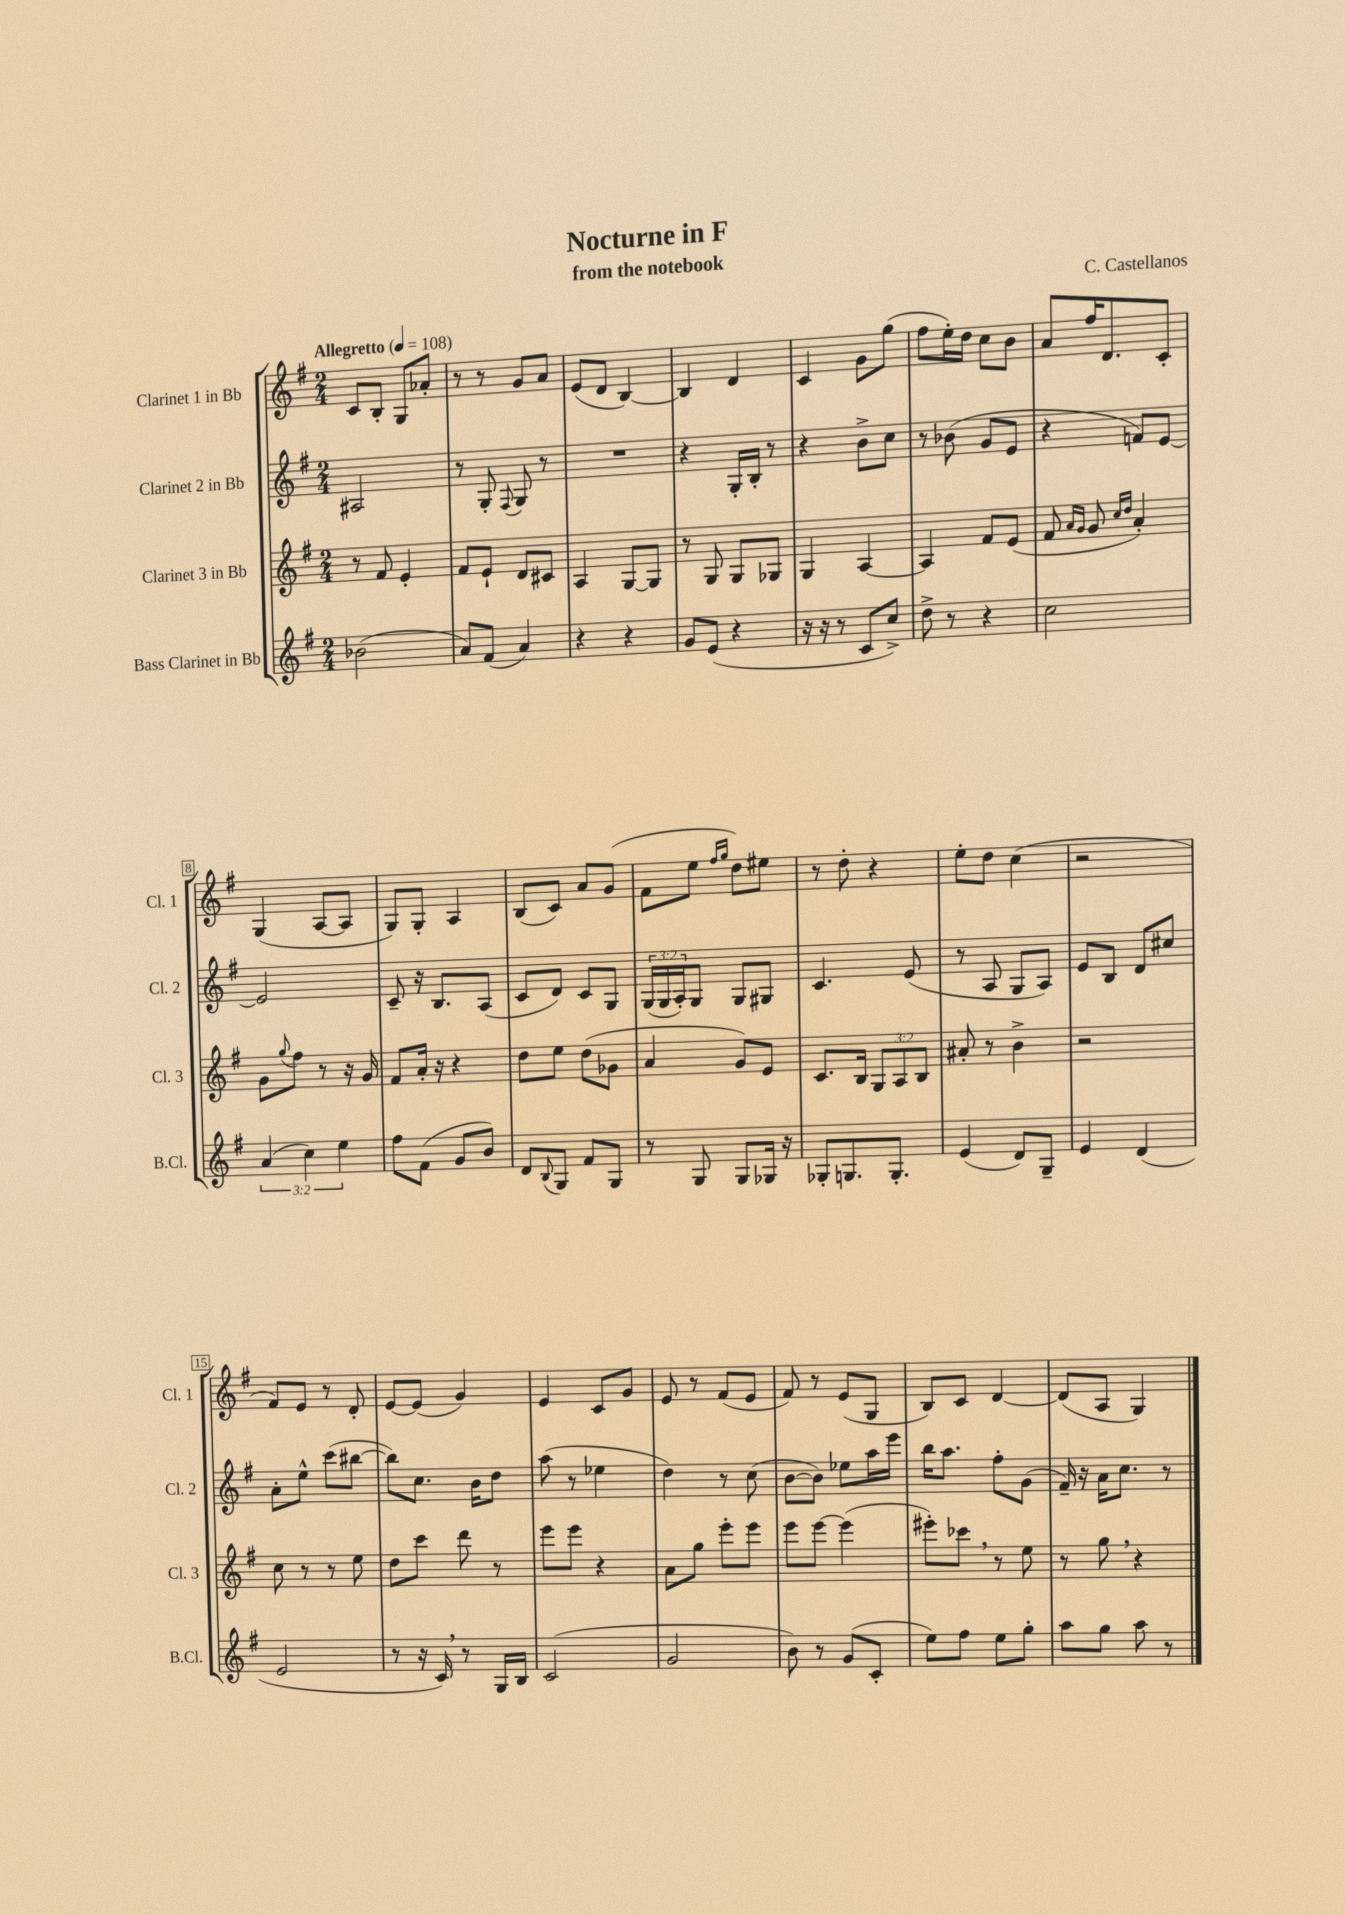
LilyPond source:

\header { title = "Nocturne in F" composer = "C. Castellanos" subtitle = "from the notebook" }
<<
\new StaffGroup <<
\new Staff = "s0" \with { instrumentName = "Clarinet 1 in Bb" shortInstrumentName = "Cl. 1" } {
    \clef treble \key g \major \numericTimeSignature \time 2/4 \tempo "Allegretto" 4 = 108
    c'8 b8-. g8 aes'8-. |
    r8 r8 g'8 a'8 |
    e'8( d'8 b4~) |
    b4 d'4 |
    c'4 g'8 g''8( |
    fis''8 e''16-.) d''16 c''8 b'8 |
    a'8 fis''16 d'8. c'8-. |
    g4( a8~ a8 |
    g8) g8-. a4 |
    b8( c'8) a'8 g'8( |
    fis'8 e''8 \grace { fis''16 g''16 } d''8) eis''8 |
    r8 d''8-. r4 |
    e''8-. d''8 c''4( |
    r2 |
    fis'8) e'8 r8 d'8-. |
    e'8~ e'8( g'4) |
    e'4 c'8 g'8 |
    e'8 r8 fis'8( e'8 |
    fis'8) r8 e'8( g8 |
    b8) c'8 d'4~ |
    d'8( a8 g4) \bar "|." |
}
\new Staff = "s1" \with { instrumentName = "Clarinet 2 in Bb" shortInstrumentName = "Cl. 2" } {
    \clef treble \key g \major \numericTimeSignature \time 2/4 \override Staff.TupletNumber.text = #tuplet-number::calc-fraction-text
    ais2 |
    r8 g8-. \appoggiatura { fis8 } g8 r8 |
    R2 |
    r4 g16-. b16-. r8 |
    r4 b'8-> c''8 |
    r8 bes'8( g'8 e'8 |
    r4 f'8) e'8~ |
    e'2 |
    c'8-- r16 b8. a8( |
    c'8 d'8) c'8 g8 |
    \tuplet 3/2 { g16( g16 a16-.) } g8 g8 gis8 |
    c'4. e'8( |
    r8 a8 g8 a8) |
    e'8 b8 d'8 cis''8 |
    a'8-. e''8-^ c'''8( bis''8~ |
    bis''8) c''8. b'16 d''8 |
    a''8( r8 ees''4 |
    d''4) r8 c''8( |
    b'8~ b'8) ees''8 a''16 e'''16 |
    b''16 a''8. fis''8-. g'8( |
    fis'16--) r16 a'16 c''8. r8 \bar "|." |
}
\new Staff = "s2" \with { instrumentName = "Clarinet 3 in Bb" shortInstrumentName = "Cl. 3" } {
    \clef treble \key g \major \numericTimeSignature \time 2/4 \override Staff.TupletNumber.text = #tuplet-number::calc-fraction-text
    r8 fis'8 e'4-. |
    fis'8 e'8-! d'8 cis'8 |
    a4 g8~ g8 |
    r8 g8 g8 ges8 |
    g4 a4~ |
    a4 fis'8 e'8( |
    fis'8 \grace { a'16 g'16 } g'8 \grace { c''16 d''16 } a'4-.) |
    g'8 \appoggiatura { g''8 } fis''8 r8 r16 g'16 |
    fis'8 a'16-. r16 r4 |
    d''8 e''8 d''8( ges'8 |
    a'4 g'8) e'8 |
    c'8. b16 \tuplet 3/2 { g8 a8 b8 } |
    ais'8-. r8 b'4-> |
    r2 |
    c''8 r8 r8 e''8 |
    d''8 c'''8 d'''8 r8 |
    e'''8 e'''8 r4 |
    a'8 g''8 e'''8-. e'''8 |
    e'''8 e'''8~ e'''4( |
    eis'''8-.) ces'''8 \breathe r8 e''8 |
    r8 g''8 \breathe r4 \bar "|." |
}
\new Staff = "s3" \with { instrumentName = "Bass Clarinet in Bb" shortInstrumentName = "B.Cl." } {
    \clef treble \key g \major \numericTimeSignature \time 2/4 \override Staff.TupletNumber.text = #tuplet-number::calc-fraction-text
    bes'2( |
    a'8) fis'8( a'4) |
    r4 r4 |
    g'8 e'8( r4 |
    r16 r16 r8 c'8 c''8->) |
    d''8-> r8 r4 |
    c''2 |
    \tuplet 3/2 { a'4( c''4) e''4 } |
    fis''8 fis'8( g'8 b'8) |
    d'8 \appoggiatura { b8 } g8 fis'8 g8 |
    r8 g8 g8 ges16 r16 |
    ges8-. g8. g8.-. |
    e'4( d'8) g8-- |
    e'4 d'4( |
    e'2 |
    r8 r16 c'16) \breathe r8 g16 b16 |
    c'2( |
    g'2 |
    b'8) r8 g'8( c'8-. |
    e''8) fis''8 e''8 g''8-. |
    a''8 g''8 a''8 r8 \bar "|." |
}
>>
>>
\layout { \context { \Score \override BarNumber.stencil = #(make-stencil-boxer 0.1 0.3 ly:text-interface::print) } }
